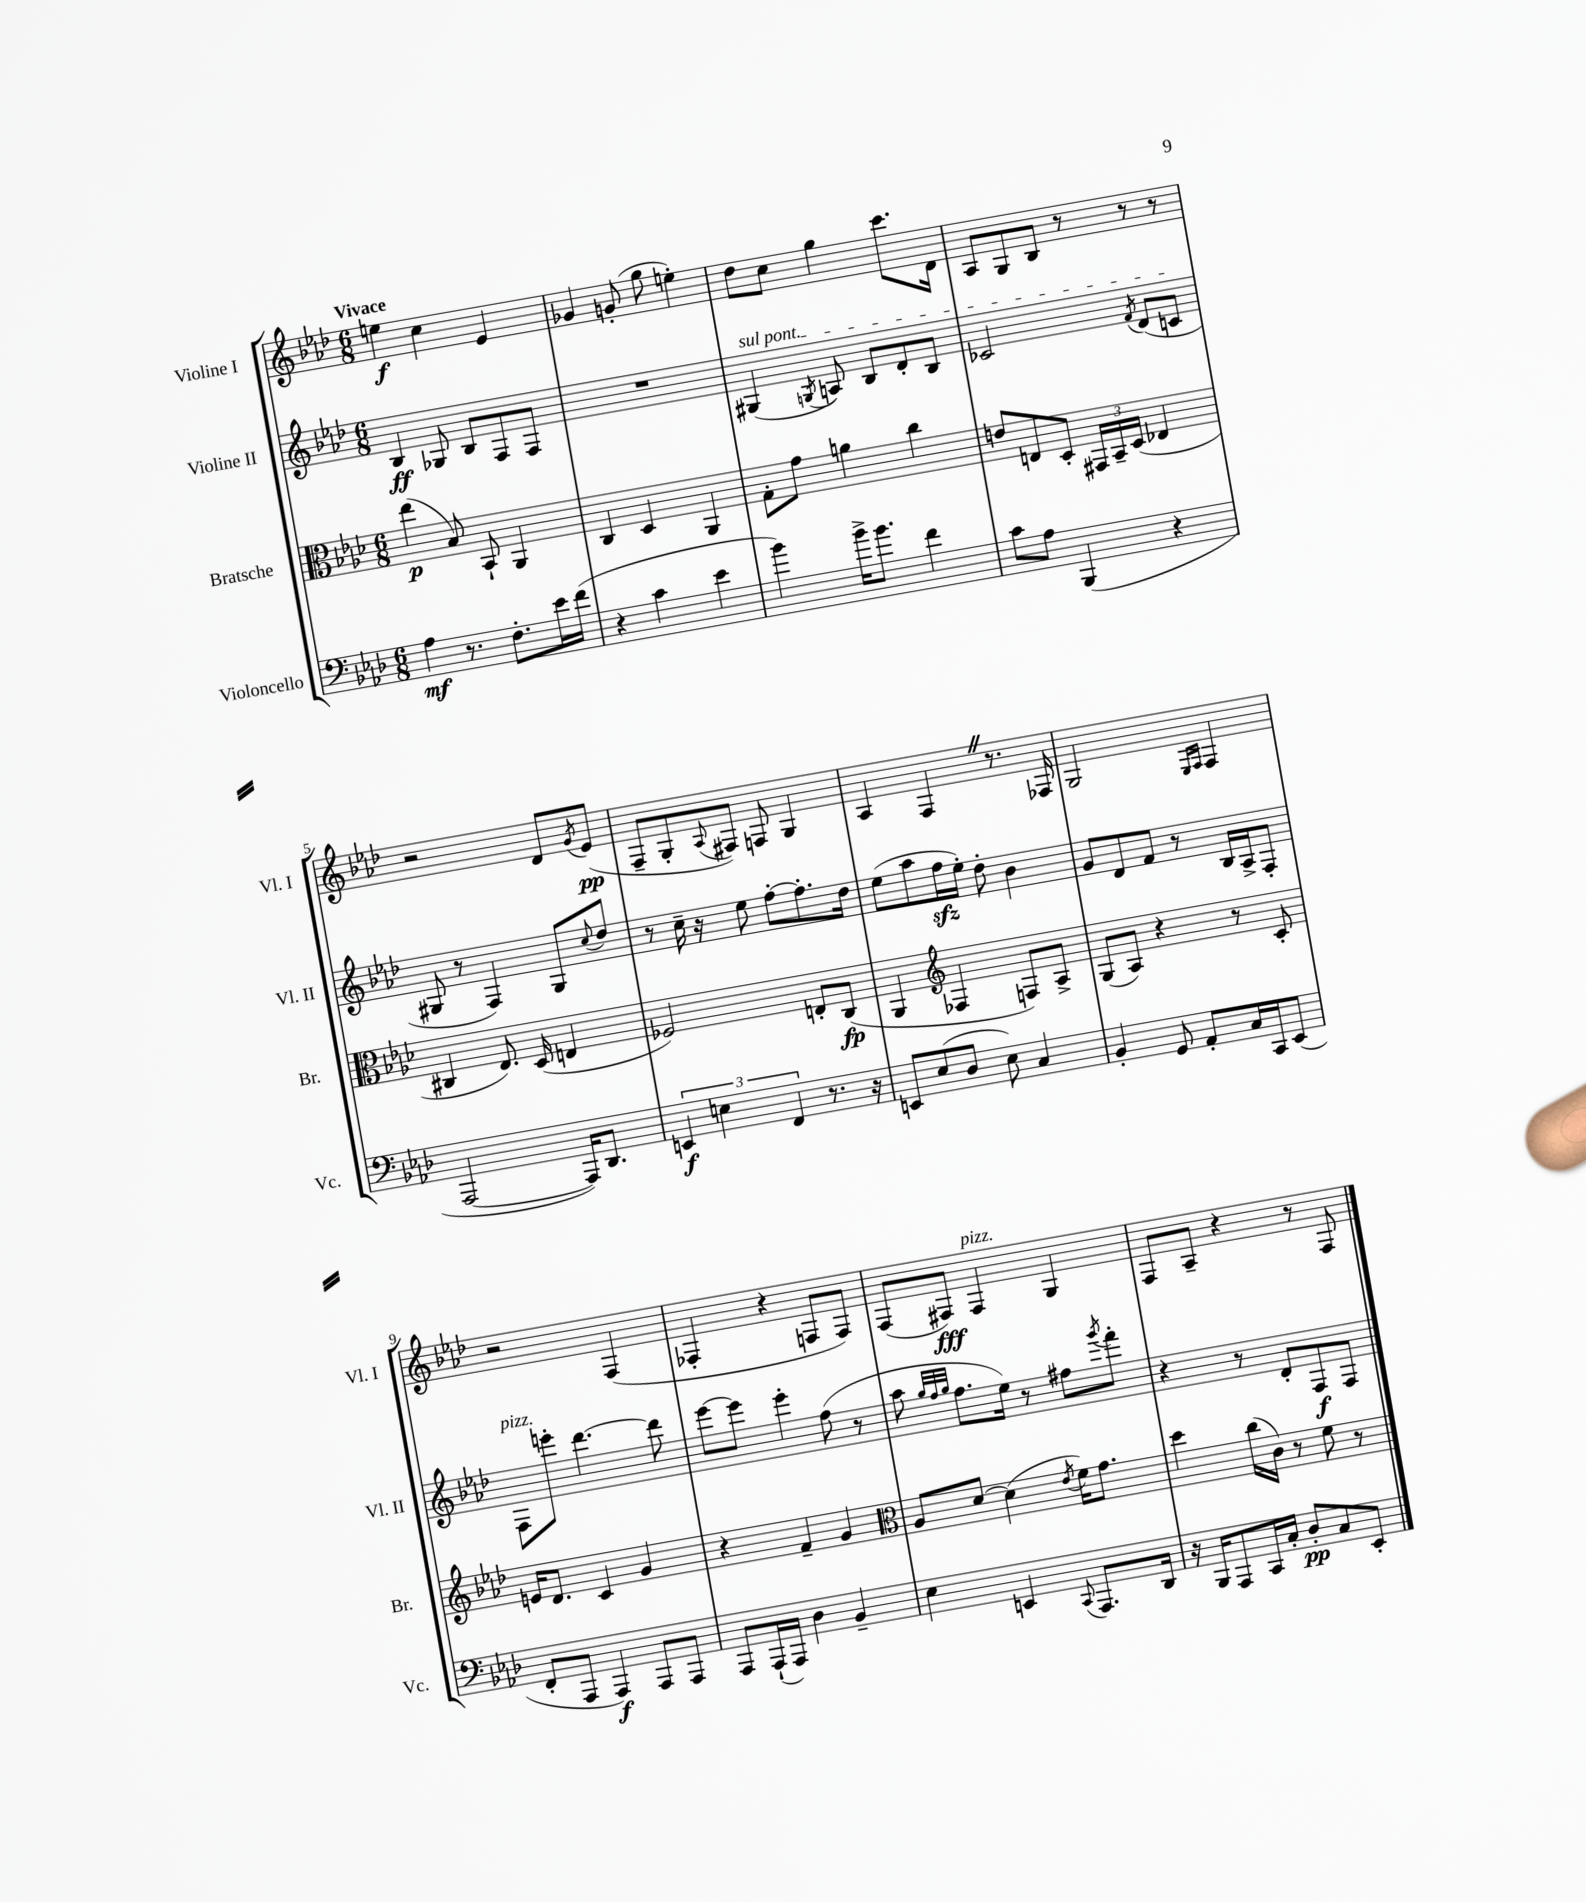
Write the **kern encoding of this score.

**kern	**kern	**kern	**kern
*staff4	*staff3	*staff2	*staff1
*clefF4	*clefC3	*clefG2	*clefG2
*k[b-e-a-d-]	*k[b-e-a-d-]	*k[b-e-a-d-]	*k[b-e-a-d-]
*M6/8	*M6/8	*M6/8	*M6/8
4A-	(4ee-	4B-	4ee
8.r	8B-)	8G-	4cc
.	8BB-`	8B-	.
8.F'	.	.	.
.	4AA-	8F	4e-
16e-	.	8F	.
(16f	.	.	.
=	=	=	=
4r	4C	2.r	4g-
4c	4D-	.	(8g'
.	.	.	8gg
4e-	4AA-	.	4ee')
=	=	=	=
4b-)	8G'	(4G#	8dd-
.	8g	.	8cc
.	.	8qG	.
16b-^	4a	8A)	4gg
8.b-	.	.	.
.	.	8B-	.
4f	4cc	8d-'	8.ccc
.	.	8B-	.
.	.	.	16d-
=	=	=	=
8c	8e	2c-	8A-
8A-	8E	.	8G
(4BBB-	8D-'	.	8B-
.	24GG#	.	8r
.	24BB-~	.	.
.	(24D-	.	.
.	.	8qf	.
4r	4E-	(8d-	8r
.	.	8c	8r
=	=	=	=
[2AAA-	4C#	8G#	2r
.	.	8r	.
.	8.E-)	4F)	.
.	(16D-	.	.
16AAA-])	4E	8G#	8d-
8.DD-	.	.	.
.	.	8qqcc	8qg
.	.	8dd-	(8e-
=	=	=	=
6EE	2F-)	8r	8F~
.	.	16cc~	8G'
6E	.	.	.
.	.	16r	.
.	.	.	8qqA-
.	.	8ee-	8F#)
6FF	.	.	.
.	.	[8ff'	8F
8.r	8E'	8.ff']	4G
.	(8C	.	.
16r	.	16dd-	.
=	=	=	=
8EE	4AA-	(8ee-	4A-
(8E-	.	8aa-	.
*	*clefG2	*	*
8D-	4F-	16ff	4F
.	.	16ee-')	.
8E-)	.	8dd-'	.
4C	8F)	4b-	8.r
.	8A-^	.	.
.	.	.	16F-
=	=	=	=
4BB-'	(8G	8g	2G
.	8A-)	8d-	.
8GG	4r	8f	.
8AA-'	.	8r	.
.	.	.	16qqE-
.	.	.	16qqF
16C	8r	16B-	4F
16CC	.	16A-^	.
(8EE-	8c'	8F'	.
=	=	=	=
8FF'	16e	8F	2r
.	8.d-	.	.
8AAA-	.	8eee'	.
4AAA-)	4c	[4.ddd-	.
8AAA-	4g	.	(4F
8AAA-	.	8ddd-]	.
=	=	=	=
8AAA-	4r	[8eee-	4F-'
(16AAA-`	.	8eee-]	.
16AAA-)	.	.	.
4D-	4f~	4eee-'	4r
4BB-~	4g	(8ff	8F
.	.	8r	8F)
=	=	=	=
*	*clefC3	*	*
4E-	8A-	8aa-	(8F
.	.	32qqgg	.
.	.	32qqff	.
.	.	32qqgg	.
.	[8d-	8.ff	8F#)
4EE	(4d-]	.	4F#
.	.	16ee-)	.
.	.	8r	.
8qqCC	8qe-	.	.
8.AAA-	16f)	8ff#	4G
.	8.g	.	.
.	.	8qggg	.
.	.	8fff'	.
16DD-	.	.	.
=	=	=	=
16r	4dd-	4r	8F
16BBB-	.	.	.
8AAA-	.	.	8A-~
16CC	(16cc	8r	4r
16C'	16c)	.	.
8D-'	8r	8d-'	.
8C	8f	8F	8r
8EE-'	8r	8F	8F
==	==	==	==
*-	*-	*-	*-
